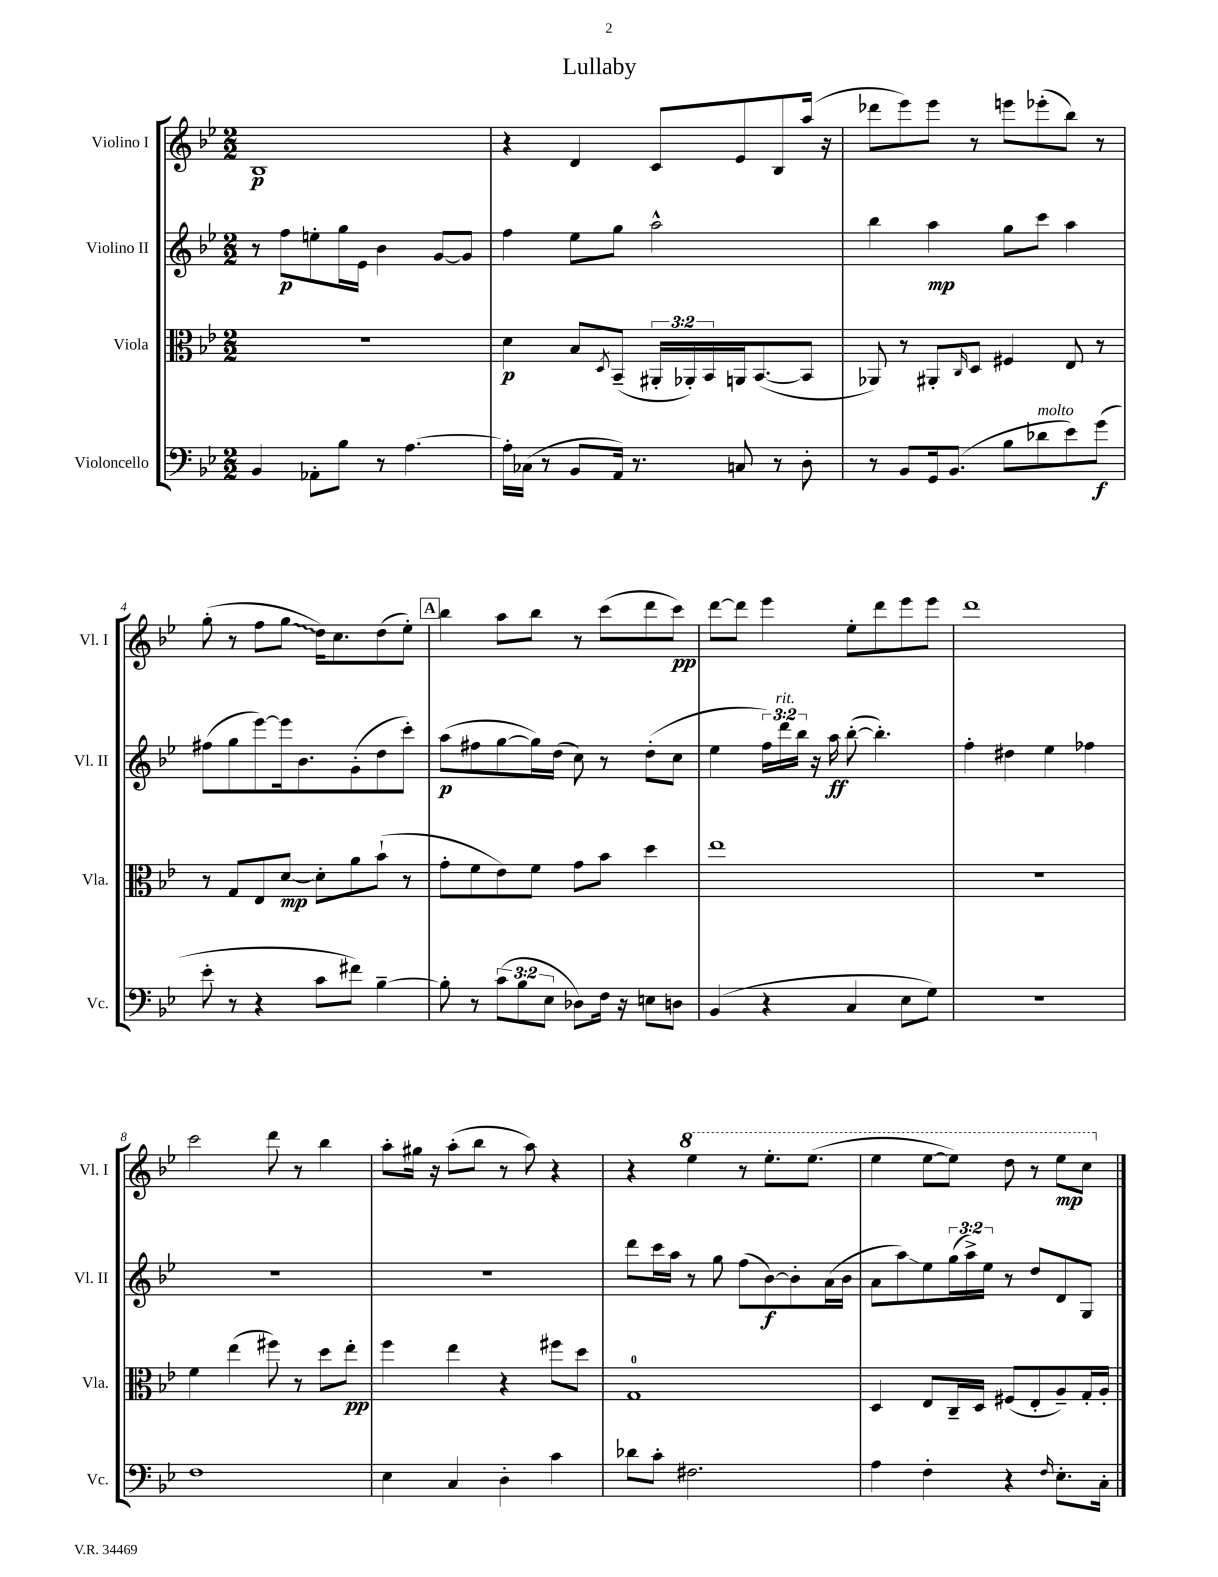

**kern	**kern	**kern	**kern
*staff4	*staff3	*staff2	*staff1
*clefF4	*clefC3	*clefG2	*clefG2
*k[b-e-]	*k[b-e-]	*k[b-e-]	*k[b-e-]
*M2/2	*M2/2	*M2/2	*M2/2
4BB-	1r	8r	1B-
.	.	8ff	.
8AA-'	.	8ee'	.
8B-	.	16gg	.
.	.	16e-	.
8r	.	4b-	.
[4.A	.	.	.
.	.	[8g	.
.	.	8g]	.
=	=	=	=
16A']	4d	4ff	4r
(16C-	.	.	.
8r	.	.	.
8BB-	8B-	8ee-	4d
.	8qD	.	.
16AA)	(8BB-~	8gg	.
8.r	.	.	.
.	24AA#'	2aa^^	8c
.	24AA-')	.	.
.	24BB-	.	.
8C	16AA	.	8e-
.	([8.BB-	.	.
8r	.	.	8B-
8D'	8BB-]	.	(16aa
.	.	.	16r
=	=	=	=
8r	8AA-)	4bb-	8ddd-
8BB-	8r	.	8eee-)
16GG	8AA#'	4aa	8eee-
(8.BB-	.	.	.
.	16qqC	.	.
.	8D	.	8r
8B-	4F#	8gg	8eee
8d-	.	8ccc	(8eee-'
8e-)	8E-	4aa	8bb-)
(8g	8r	.	8r
=	=	=	=
8e-'	8r	(8ff#	(8gg'
8r	8G	8gg	8r
4r	8E-	[8eee-)	8ff
.	[8d	16eee-]	8gg
.	.	8.b-	.
8c	8d']	.	16dd)
.	.	.	8.cc
8f#)	8a	(8g'	.
[4B-~	(8b-`	8dd	(8dd
.	8r	8ccc')	8ee-')
=	=	=	=
8B-']	8g'	(8aa	4bb-
8r	8f	8ff#	.
(12c	8e-)	[8gg	8aa
12B-	.	.	.
.	8f	16gg])	8bb-
12E-	.	.	.
.	.	(16dd	.
8D-)	8g	8cc)	8r
16F	8b-	8r	(8ccc
16r	.	.	.
8E	4dd	(8dd'	8ddd
8D	.	8cc	8ccc)
=	=	=	=
(4BB-	1ee-	4ee-	[8ddd
.	.	.	8ddd]
4r	.	24ff)	4eee-
.	.	24ddd	.
.	.	24bb-	.
.	.	16r	.
.	.	16aa	.
4C	.	([8bb-'	8ee-'
.	.	4.bb-'])	8ddd
8E-	.	.	8eee-
8G)	.	.	8eee-
=	=	=	=
1r	1r	4ff'	1ddd
.	.	4dd#	.
.	.	4ee-	.
.	.	4ff-	.
=	=	=	=
1F	4f	1r	2ccc
.	(4ee-	.	.
.	8ff#)	.	8ddd
.	8r	.	8r
.	8dd	.	4bb-
.	8ee-'	.	.
=	=	=	=
4E-	4ff	1r	8aa'
.	.	.	16gg#
.	.	.	16r
4C	4ee-	.	(8aa'
.	.	.	8bb-
4D'	4r	.	8r
.	.	.	8aa)
4c	8ff#	.	4r
.	8dd	.	.
=	=	=	=
8d-	1G	8ddd	4r
8c'	.	16ccc	.
.	.	16aa	.
2.F#	.	8r	4eee-
.	.	8gg	.
.	.	(8ff	8r
.	.	[8b-)	8.eee-'
.	.	8b-']	.
.	.	.	(8.eee-
.	.	(16a	.
.	.	16b-	.
=	=	=	=
4A	4D	8a	4eee-
.	.	8aa)	.
4F'	8E-	8ee-	[8eee-
.	16C~	(24gg	8eee-])
.	.	24aa^)	.
.	16D	.	.
.	.	24ee-	.
4r	(8F#	8r	8ddd
.	8E-'	8dd	8r
16qqF	.	.	.
8.E-'	8A~)	8d	8eee-
.	16G'	8G	8ccc
16C'	16A'	.	.
==	==	==	==
*-	*-	*-	*-
